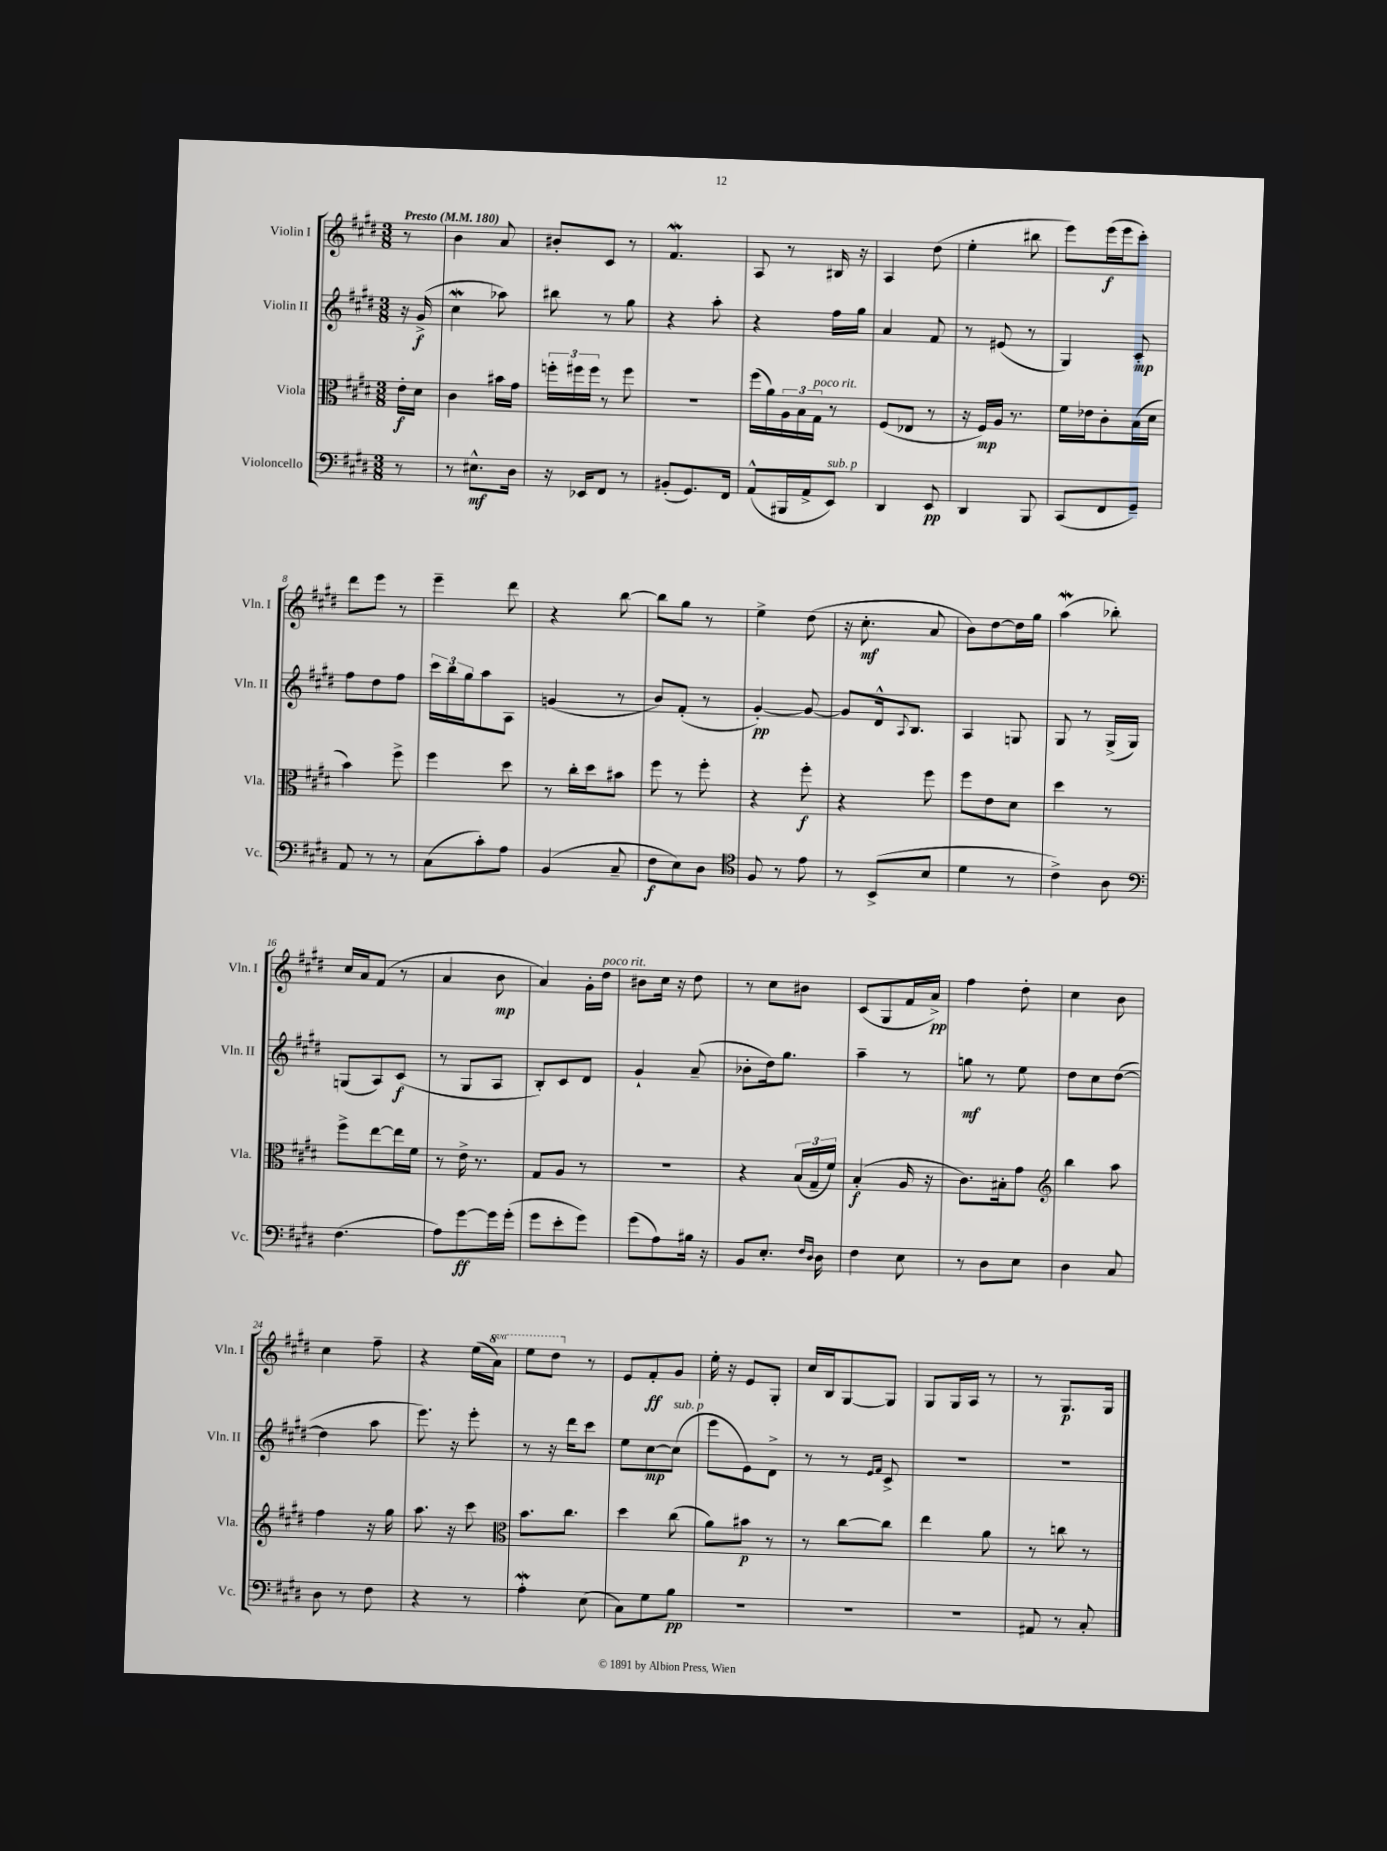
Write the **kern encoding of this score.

**kern	**dynam	**kern	**dynam	**kern	**dynam	**kern	**dynam
*part4	*part4	*part3	*part3	*part2	*part2	*part1	*part1
*staff4	*staff4	*staff3	*staff3	*staff2	*staff2	*staff1	*staff1
*I"Violoncello	*	*I"Viola	*	*I"Violin II	*	*I"Violin I	*
*I'Vc.	*	*I'Vla.	*	*I'Vln. II	*	*I'Vln. I	*
*clefF4	*	*clefC3	*	*clefG2	*	*clefG2	*
*k[f#c#g#d#]	*	*k[f#c#g#d#]	*	*k[f#c#g#d#]	*	*k[f#c#g#d#]	*
*M3/8	*	*M3/8	*	*M3/8	*	*M3/8	*
*MM180	*	*MM180	*	*MM180	*	*MM180	*
=	=	=	=	=	=	=	=
!	!	!	!	!	!	!LO:TX:a:B:t=Presto	!
8r	.	16e'\LL	f	16r	.	8r	.
.	.	16d#\JJ	.	(16g#^/	f	.	.
=1	=1	=1	=1	=1	=1	=1	=1
8r	.	4c#\	.	4cc#W\	.	4b\	.
8.E#X^^\L	mf	.	.	.	.	.	.
.	.	16b#X\LL	.	8aa-X\)	.	8a/	.
16D#\Jk	.	16g#\JJ	.	.	.	.	.
=2	=2	=2	=2	=2	=2	=2	=2
16r	.	24ffn'\LL	.	8bb#X\	.	8b#X'/L	.
.	.	24ff#X\	.	.	.	.	.
16EE-X/KL	.	.	.	.	.	.	.
.	.	24ff#\JJ	.	.	.	.	.
8FF#/J	.	8r	.	8r	.	8c#/J	.
8r	.	8ff#\	.	8gg#\	.	8r	.
=3	=3	=3	=3	=3	=3	=3	=3
(8BB#X'/L	.	4.r	.	4r	.	4.f#W/	.
8.GG#/)	.	.	.	.	.	.	.
.	.	.	.	8aa'\	.	.	.
16FF#/Jk	.	.	.	.	.	.	.
=4	=4	=4	=4	=4	=4	=4	=4
(8AA^^/L	.	(16ff#\LL	.	4r	.	8A/	.
.	.	16a\)	.	.	.	.	.
16BBB#X/L	.	24A\	.	.	.	8r	.
.	.	24B\	.	.	.	.	.
16AA^/J	.	.	.	.	.	.	.
!	!	!LO:TX:a:i:t=poco rit.	!	!	!	!	!
.	.	24G#\JJ	.	.	.	.	.
!LO:TX:a:i:t=sub. p	!	!	!	!	!	!	!
8EE/J)	.	8r	.	16ff#\LL	.	16B#X/	.
.	.	.	.	16gg#\JJ	.	16r	.
=5	=5	=5	=5	=5	=5	=5	=5
4DD#/	.	(8F#/L	.	4a/	.	4A/	.
.	.	8E-X/J	.	.	.	.	.
8EE/	pp	8r	.	8f#/	.	(8dd#\	.
=6	=6	=6	=6	=6	=6	=6	=6
4DD#/	.	16r	.	8r	.	4ee'\	.
.	.	16F#/LL)	mp	.	.	.	.
.	.	16A/JJ	.	(8e#X/	.	.	.
.	.	8.r	.	.	.	.	.
8BBB/	.	.	.	8r	.	8bb#X\	.
=7	=7	=7	=7	=7	=7	=7	=7
(8CC#/L	.	16f#\LL	.	4G#/)	.	8eee\L)	.
.	.	16e-X\J	.	.	.	.	.
8FF#/	.	8c#'\	.	.	.	(16eee\L	f
.	.	.	.	.	.	16eee\J	.
8GG#~/J)	.	(16B\L	.	8c#'/	mp	8ccc#'\J)	.
.	.	16d#\JJ	.	.	.	.	.
!!LO:LB:g=z
=8	=8	=8	=8	=8	=8	=8	=8
8AA/	.	4b\)	.	8ff#\L	.	8ddd#\L	.
8r	.	.	.	8dd#\	.	8eee\J	.
8r	.	8ff#^\	.	8ff#\J	.	8r	.
=9	=9	=9	=9	=9	=9	=9	=9
(8C#\L	.	4ff#\	.	24ccc#\LL	.	4eee~\	.
.	.	.	.	24bb\	.	.	.
.	.	.	.	24gg#\J	.	.	.
8c#'\)	.	.	.	8aa\	.	.	.
8A\J	.	8dd#\	.	8A\J	.	8ddd#\	.
=10	=10	=10	=10	=10	=10	=10	=10
(4BB/	.	8r	.	(4gn/	.	4r	.
.	.	16cc#'\LL	.	.	.	.	.
.	.	16dd#\J	.	.	.	.	.
8C#~/	.	8b#X\J	.	8r	.	[8bb\	.
=11	=11	=11	=11	=11	=11	=11	=11
8F#\L	f	8ff#\	.	8b/L)	.	8bb\L]	.
8E\)	.	8r	.	(8f#'/J	.	8gg#\J	.
8D#\J	.	8ff#'\	.	8r	.	8r	.
=12	=12	=12	=12	=12	=12	=12	=12
*clefC4	*	*	*	*	*	*	*
8F#/	.	4r	.	[4g#'/)	pp	4ee^\	.
8r	.	.	.	.	.	.	.
8e\	.	8ff#'\	f	8g#/_	.	(8dd#\	.
=13	=13	=13	=13	=13	=13	=13	=13
8r	.	4r	.	8g#/L]	.	16r	.
.	.	.	.	.	.	8.cc#'\	mf
(8BB^/L	.	.	.	16d#^^/k	.	.	.
.	.	.	.	8qqA/	.	.	.
.	.	.	.	8.B/J	.	.	.
8B/J	.	8ff#\	.	.	.	8a/	.
=14	=14	=14	=14	=14	=14	=14	=14
4d#\	.	8ff#\L	.	4A/	.	8b\L)	.
.	.	8e\	.	.	.	[8dd#\	.
8r	.	8d#\J	.	8Gn/	.	16dd#\L]	.
.	.	.	.	.	.	16gg#\JJ	.
=15	=15	=15	=15	=15	=15	=15	=15
4c#^\)	.	4dd#\	.	8G#/	.	(4aaw\	.
.	.	.	.	8r	.	.	.
8A\	.	8r	.	(16G#^/LL	.	8bb-X'\)	.
.	.	.	.	16G#/JJ)	.	.	.
!!LO:LB:g=z
=16	=16	=16	=16	=16	=16	=16	=16
*clefF4	*	*	*	*	*	*	*
(4.F#\	.	8ff#^\L	.	(8Gn/L	.	16cc#/LL	.
.	.	.	.	.	.	16a/J	.
.	.	[8ee\	.	8A/)	.	(8f#/J	.
.	.	16ee\L]	.	(8c#/J	f	8r	.
.	.	16f#\JJ	.	.	.	.	.
=17	=17	=17	=17	=17	=17	=17	=17
8A\L)	.	8r	.	8r	.	4a/	.
[8g#\	ff	16e^\	.	8G#/L	.	.	.
.	.	8.r	.	.	.	.	.
16g#\L]	.	.	.	8A/J	.	8b\	mp
(16g#'\JJ	.	.	.	.	.	.	.
=18	=18	=18	=18	=18	=18	=18	=18
8g#\L	.	8G#/L	.	8B'/L)	.	4a/)	.
8e'\	.	8A/J	.	8c#/	.	.	.
8g#\J)	.	8r	.	8d#/J	.	16g#'\LL	.
!	!	!	!	!	!	!LO:TX:a:i:t=poco rit.	!
.	.	.	.	.	.	16dd#\JJ	.
=19	=19	=19	=19	=19	=19	=19	=19
(8g#\L	.	4.r	.	4g#`/	.	8b#X\L	.
8A\)	.	.	.	.	.	16cc#\Jk	.
.	.	.	.	.	.	16r	.
16B#X\Jk	.	.	.	(8a~/	.	8dd#\	.
16r	.	.	.	.	.	.	.
=20	=20	=20	=20	=20	=20	=20	=20
8BB/L	.	4r	.	8b-X'\L	.	8r	.
8.E'/J	.	.	.	16dd#\k)	.	8cc#\L	.
.	.	.	.	8.gg#\J	.	.	.
.	.	(24B/LL	.	.	.	8b#X\J	.
.	.	24G#~/	.	.	.	.	.
16qqF#/LL	.	.	.	.	.	.	.
16qqD#/JJ	.	.	.	.	.	.	.
16D#\	.	.	.	.	.	.	.
.	.	24f#/JJ)	.	.	.	.	.
=21	=21	=21	=21	=21	=21	=21	=21
4F#\	.	(4B'/	f	4aa~\	.	(8c#/L	.
.	.	.	.	.	.	8G#/	.
8E\	.	16A/	.	8r	.	16f#/L	.
.	.	16r	.	.	.	16a^/JJ)	pp
=22	=22	=22	=22	=22	=22	=22	=22
8r	.	8.c#\L)	.	8ggn\	mf	4ff#\	.
8D#\L	.	.	.	8r	.	.	.
.	.	16B#X'\k	.	.	.	.	.
8E\J	.	8g#\J	.	8ee\	.	8dd#'\	.
=23	=23	=23	=23	=23	=23	=23	=23
*	*	*clefG2	*	*	*	*	*
4D#\	.	4bb\	.	8dd#\L	.	4cc#\	.
.	.	.	.	8cc#\	.	.	.
8C#/	.	8aa\	.	([8dd#\J	.	8b\	.
!!LO:LB:g=z
=24	=24	=24	=24	=24	=24	=24	=24
8D#\	.	4ff#\	.	4dd#\]	.	4cc#\	.
8r	.	.	.	.	.	.	.
8F#\	.	16r	.	8aa\	.	8ff#~\	.
.	.	16gg#\	.	.	.	.	.
=25	=25	=25	=25	=25	=25	=25	=25
4r	.	8.aa\	.	8.eee\)	.	4r	.
.	.	16r	.	16r	.	.	.
8r	.	8ccc#\	.	8eee'\	.	(16ee\LL	.
*	*	*	*	*	*	*8va	*
.	.	.	.	.	.	16aa\JJ)	.
=26	=26	=26	=26	=26	=26	=26	=26
*	*	*clefC3	*	*	*	*	*
4Aw'\	.	8.b\L	.	8r	.	8eee\L	.
.	.	.	.	16r	.	8ddd#\J	.
.	.	8.cc#\J	.	16ddd#\KL	.	.	.
*	*	*	*	*	*	*X8va	*
(8E\	.	.	.	8ccc#\J	.	8r	.
=27	=27	=27	=27	=27	=27	=27	=27
8C#\L)	.	4dd#\	.	8ee\L	.	8e/L	.
8G#\	.	.	.	[8cc#\	mp	8f#'/	ff
!	!	!	!	!LO:TX:a:i:t=sub. p	!	!	!
8B\J	pp	(8cc#\	.	(8cc#\J]	.	8g#/J	.
=28	=28	=28	=28	=28	=28	=28	=28
4.r	.	8a\L)	.	8eee\L	.	16ee'\	.
.	.	.	.	.	.	16r	.
.	.	8b#X\J	p	8e\)	.	8e/L	.
.	.	8r	.	8d#^\J	.	8G#'/J	.
=29	=29	=29	=29	=29	=29	=29	=29
4.r	.	8r	.	8r	.	16cc#/LL	.
.	.	.	.	.	.	16B/J	.
.	.	[8cc#\L	.	8r	.	[8G#/	.
.	.	.	.	16qqe/LL	.	.	.
.	.	.	.	16qqf#/JJ	.	.	.
.	.	8cc#\J]	.	8c#^/	.	8G#/J]	.
=30	=30	=30	=30	=30	=30	=30	=30
4.r	.	4ee\	.	4.r	.	8G#/L	.
.	.	.	.	.	.	16G#/L	.
.	.	.	.	.	.	16A/JJ	.
.	.	8a\	.	.	.	8r	.
=31	=31	=31	=31	=31	=31	=31	=31
8AA#X/	.	8r	.	4.r	.	8r	.
8r	.	8ccn\	.	.	.	8.G#/L	p
8C#'/	.	8r	.	.	.	.	.
.	.	.	.	.	.	16G#/Jk	.
==	==	==	==	==	==	==	==
*-	*-	*-	*-	*-	*-	*-	*-
